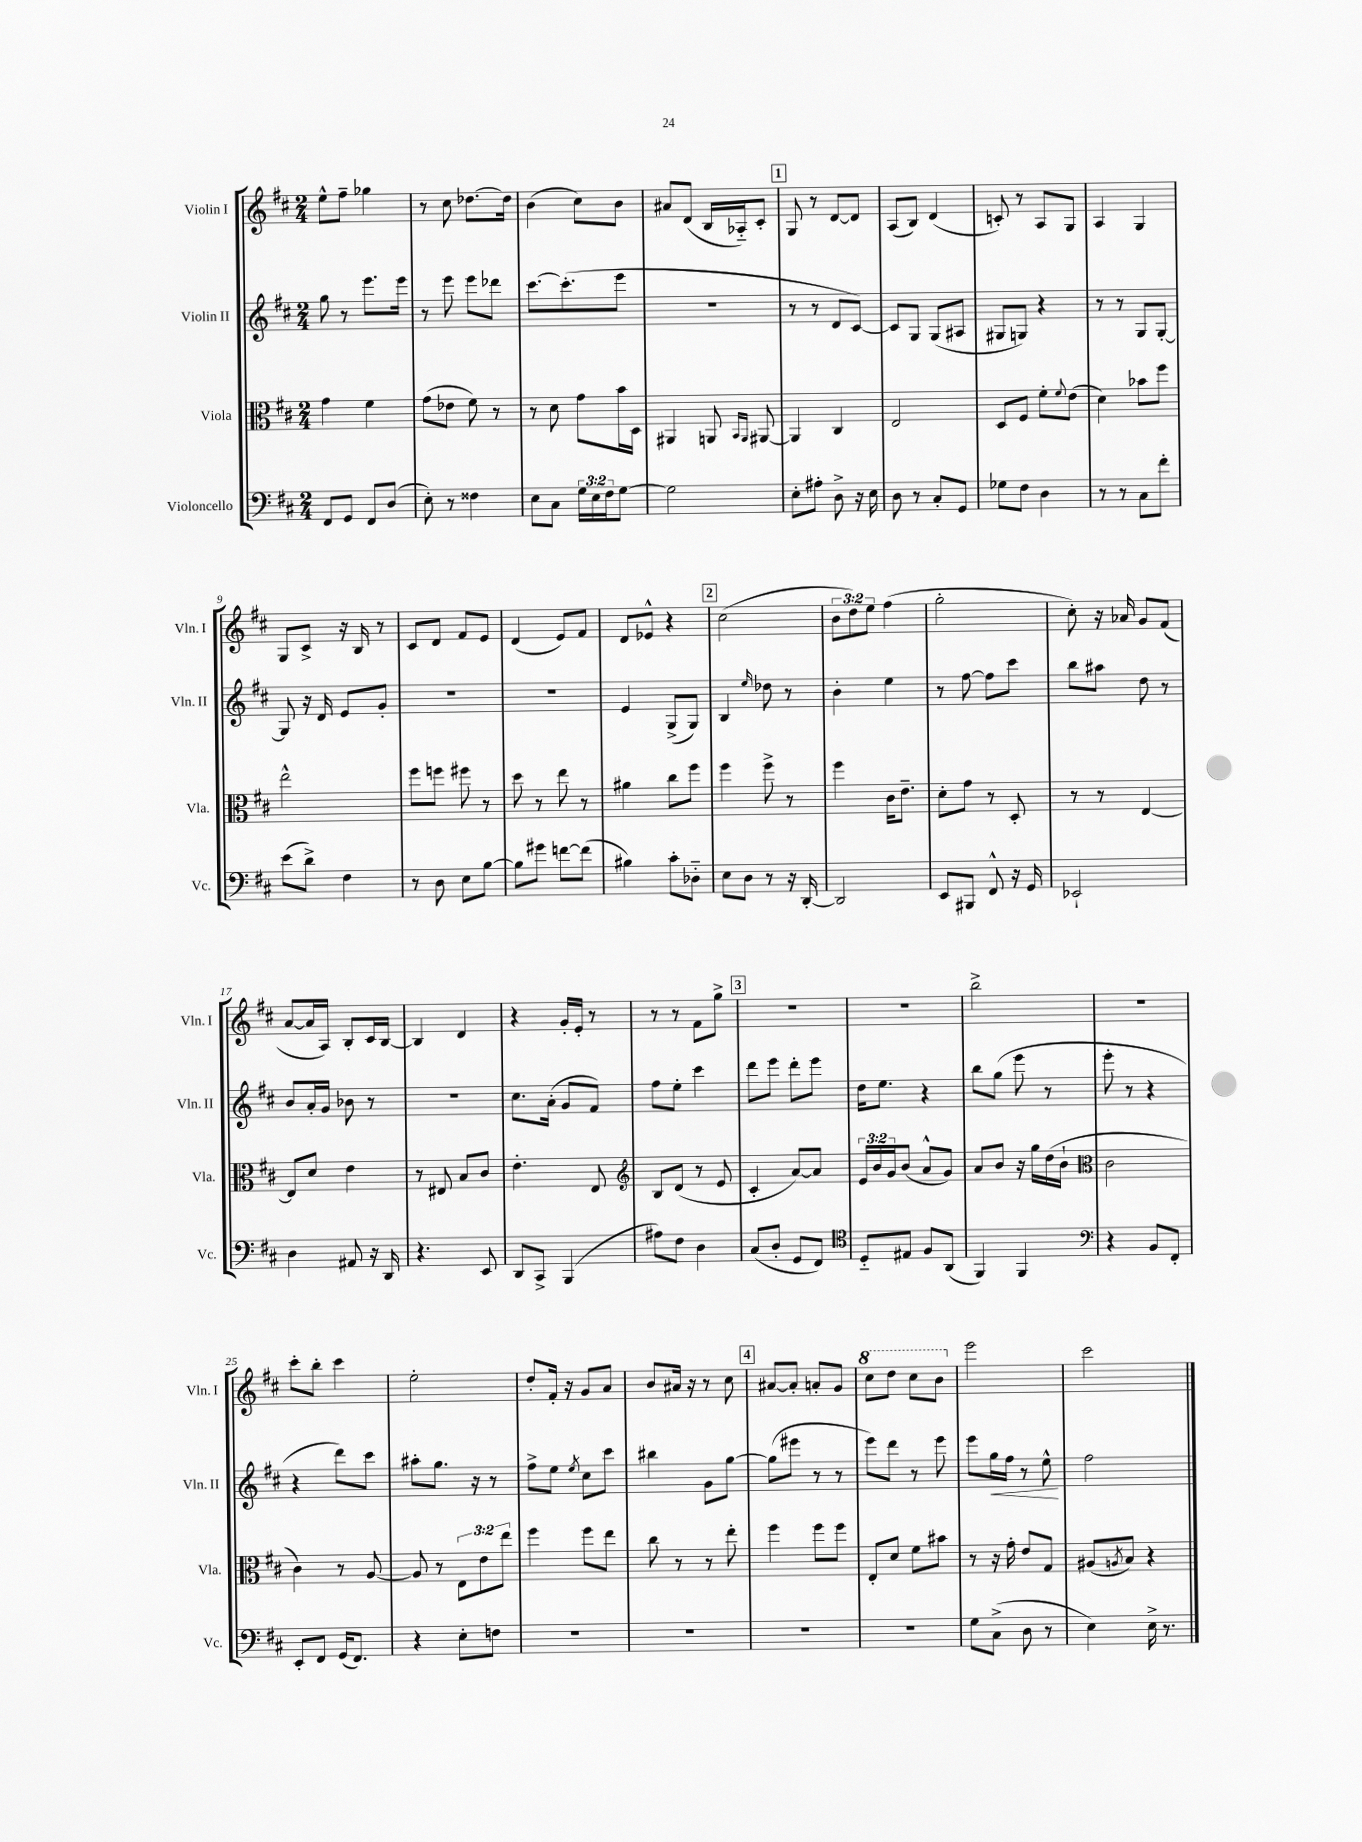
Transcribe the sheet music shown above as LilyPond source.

<<
\new StaffGroup <<
\new Staff = "s0" \with { instrumentName = "Violin I" shortInstrumentName = "Vln. I" } {
    \clef treble \key d \major \numericTimeSignature \time 2/4 \override Staff.TupletNumber.text = #tuplet-number::calc-fraction-text
    e''8-^ fis''8-- ges''4 |
    r8 cis''8 des''8.~ des''16 |
    b'4( cis''8) b'8 |
    ais'8 d'8( b16 aes16-_) cis'8-. |
    \mark \markup { \box "1" } g8 r8 d'8~ d'8 |
    a8( b8) d'4( |
    c'8-.) r8 a8 g8 |
    a4 g4 |
    g8 cis'8-> r16 b16 r8 |
    cis'8 d'8 fis'8 e'8 |
    d'4( e'8) fis'8 |
    d'8 ees'8-^ r4 |
    \mark \markup { \box "2" } cis''2( |
    \tuplet 3/2 { b'8 d''8) e''8 } fis''4( |
    g''2-. |
    cis''8-.) r16 aes'16 g'8 fis'8( |
    a'8~ a'16 a16) b8-. cis'16 b16~ |
    b4 d'4 |
    r4 g'16-. e'16-. r8 |
    r8 r8 fis'8 g''8-> |
    \mark \markup { \box "3" } r2 |
    R2 |
    b''2-> |
    R2 |
    cis'''8-. b''8-. cis'''4 |
    e''2-. |
    d''8-. fis'16-. r16 g'8 a'8 |
    b'8 ais'16 r16 r8 cis''8 |
    \mark \markup { \box "4" } ais'8~ ais'8-. a'8-. g'8 |
    \ottava #1 cis'''8 d'''8 cis'''8 b''8 \ottava #0 |
    e'''2 |
    cis'''2 \bar "|." |
}
\new Staff = "s1" \with { instrumentName = "Violin II" shortInstrumentName = "Vln. II" } {
    \clef treble \key d \major \numericTimeSignature \time 2/4
    g''8 r8 e'''8. e'''16 |
    r8 e'''8 e'''8 des'''8 |
    cis'''8.~ cis'''8.-.( e'''8 |
    r2 |
    \mark \markup { \box "1" } r8 r8 d'8 cis'8~) |
    cis'8 g8 g8( ais8 |
    gis8 g8) r4 |
    r8 r8 g8 g8~-. |
    g8 r16 d'16 e'8 g'8-. |
    R2 |
    R2 |
    e'4 g8->( g8) |
    \mark \markup { \box "2" } b4 \grace { e''16 } des''8 r8 |
    b'4-. e''4 |
    r8 fis''8~ fis''8 cis'''8 |
    b''8 ais''8 d''8 r8 |
    b'8 a'16-. g'16 bes'8 r8 |
    R2 |
    cis''8. a'16-.( g'8 fis'8) |
    fis''8 e''8-. cis'''4 |
    \mark \markup { \box "3" } d'''8 e'''8 d'''8-. e'''8 |
    d''16 e''8. r4 |
    b''8 g''8( e'''8 r8 |
    e'''8-. r8 r4 |
    r4 d'''8) cis'''8 |
    ais''8-. g''8. r16 r8 |
    fis''8-> e''8 \acciaccatura { e''8 } cis''8 cis'''8 |
    bis''4 g'8 g''8~ |
    \mark \markup { \box "4" } g''8( eis'''8 r8 r8 |
    e'''8) d'''8 r8 e'''8 |
    e'''8 g''16\< fis''16 r8 e''8-^\! |
    fis''2 \bar "|." |
}
\new Staff = "s2" \with { instrumentName = "Viola" shortInstrumentName = "Vla." } {
    \clef alto \key d \major \numericTimeSignature \time 2/4 \override Staff.TupletNumber.text = #tuplet-number::calc-fraction-text
    g'4 fis'4 |
    g'8( ees'8 fis'8) r8 |
    r8 d'8 g'8 b'16 d16 |
    ais,4 a,8 \grace { b,16 a,16 } ais,8~ |
    \mark \markup { \box "1" } ais,4 cis4 |
    e2 |
    d8 fis8 fis'8-. \appoggiatura { fis'8 } e'8( |
    d'4) bes'8 fis''8 |
    e''2-^ |
    fis''8 f''8 fis''8 r8 |
    d''8 r8 e''8 r8 |
    ais'4 cis''8 fis''8 |
    \mark \markup { \box "2" } fis''4 fis''8-> r8 |
    fis''4 cis'16 e'8.-- |
    d'8-. g'8 r8 d8-. |
    r8 r8 e4~ |
    e8 d'8 e'4 |
    r8 eis8 b8 cis'8 |
    e'4.-. e8 |
    \clef treble b8 d'8( r8 e'8 |
    \mark \markup { \box "3" } cis'4-. a'8~) a'8 |
    \tuplet 3/2 { e'16 b'16 g'16 } b'8( a'8-^ g'8) |
    a'8 b'8 r16 g''16 d''16( b'16-! |
    \clef alto cis'2 |
    cis'4) r8 a8~ |
    a8 r8 \tuplet 3/2 { e8 e'8 e''8 } |
    fis''4 fis''8 e''8 |
    cis''8 r8 r8 e''8-. |
    \mark \markup { \box "4" } fis''4 fis''8 fis''8 |
    e8-. d'8 fis'8 bis'8 |
    r8 r16 g'16-. e'8 g8 |
    ais8( \acciaccatura { a8 } b8) r4 \bar "|." |
}
\new Staff = "s3" \with { instrumentName = "Violoncello" shortInstrumentName = "Vc." } {
    \clef bass \key d \major \numericTimeSignature \time 2/4 \override Staff.TupletNumber.text = #tuplet-number::calc-fraction-text
    fis,8 g,8 fis,8 d8( |
    e8-.) r8 fisis4 |
    e8 cis8 \tuplet 3/2 { g16 e16 fis16 } g8~ |
    g2 |
    \mark \markup { \box "1" } e8-. ais8-. d8-> r16 e16 |
    d8 r8 cis8-. g,8 |
    ges8 fis8 d4 |
    r8 r8 cis8 fis'8-. |
    e'8( d'8->) fis4 |
    r8 d8 e8 b8~ |
    b8 gis'8 f'8~ f'8( |
    bis4) cis'8-. des8-_ |
    \mark \markup { \box "2" } e8 d8 r8 r16 d,16~-. |
    d,2 |
    e,8 bis,,8 fis,8-^ r16 g,16 |
    ees,2-! |
    d4 ais,8 r16 d,16 |
    r4. e,8 |
    d,8 cis,8-> b,,4( |
    ais8) fis8 d4 |
    \mark \markup { \box "3" } cis8( d8-. g,8 fis,8) |
    \clef tenor d8-_ eis8 fis8 a,8( |
    fis,4) fis,4 |
    \clef bass r4 b,8 fis,8-. |
    e,8-. fis,8 g,16( fis,8.) |
    r4 e8-. f8 |
    R2 |
    R2 |
    \mark \markup { \box "4" } R2 |
    R2 |
    g8 cis8->( d8 r8 |
    e4) e16-> r8. \bar "|." |
}
>>
>>
